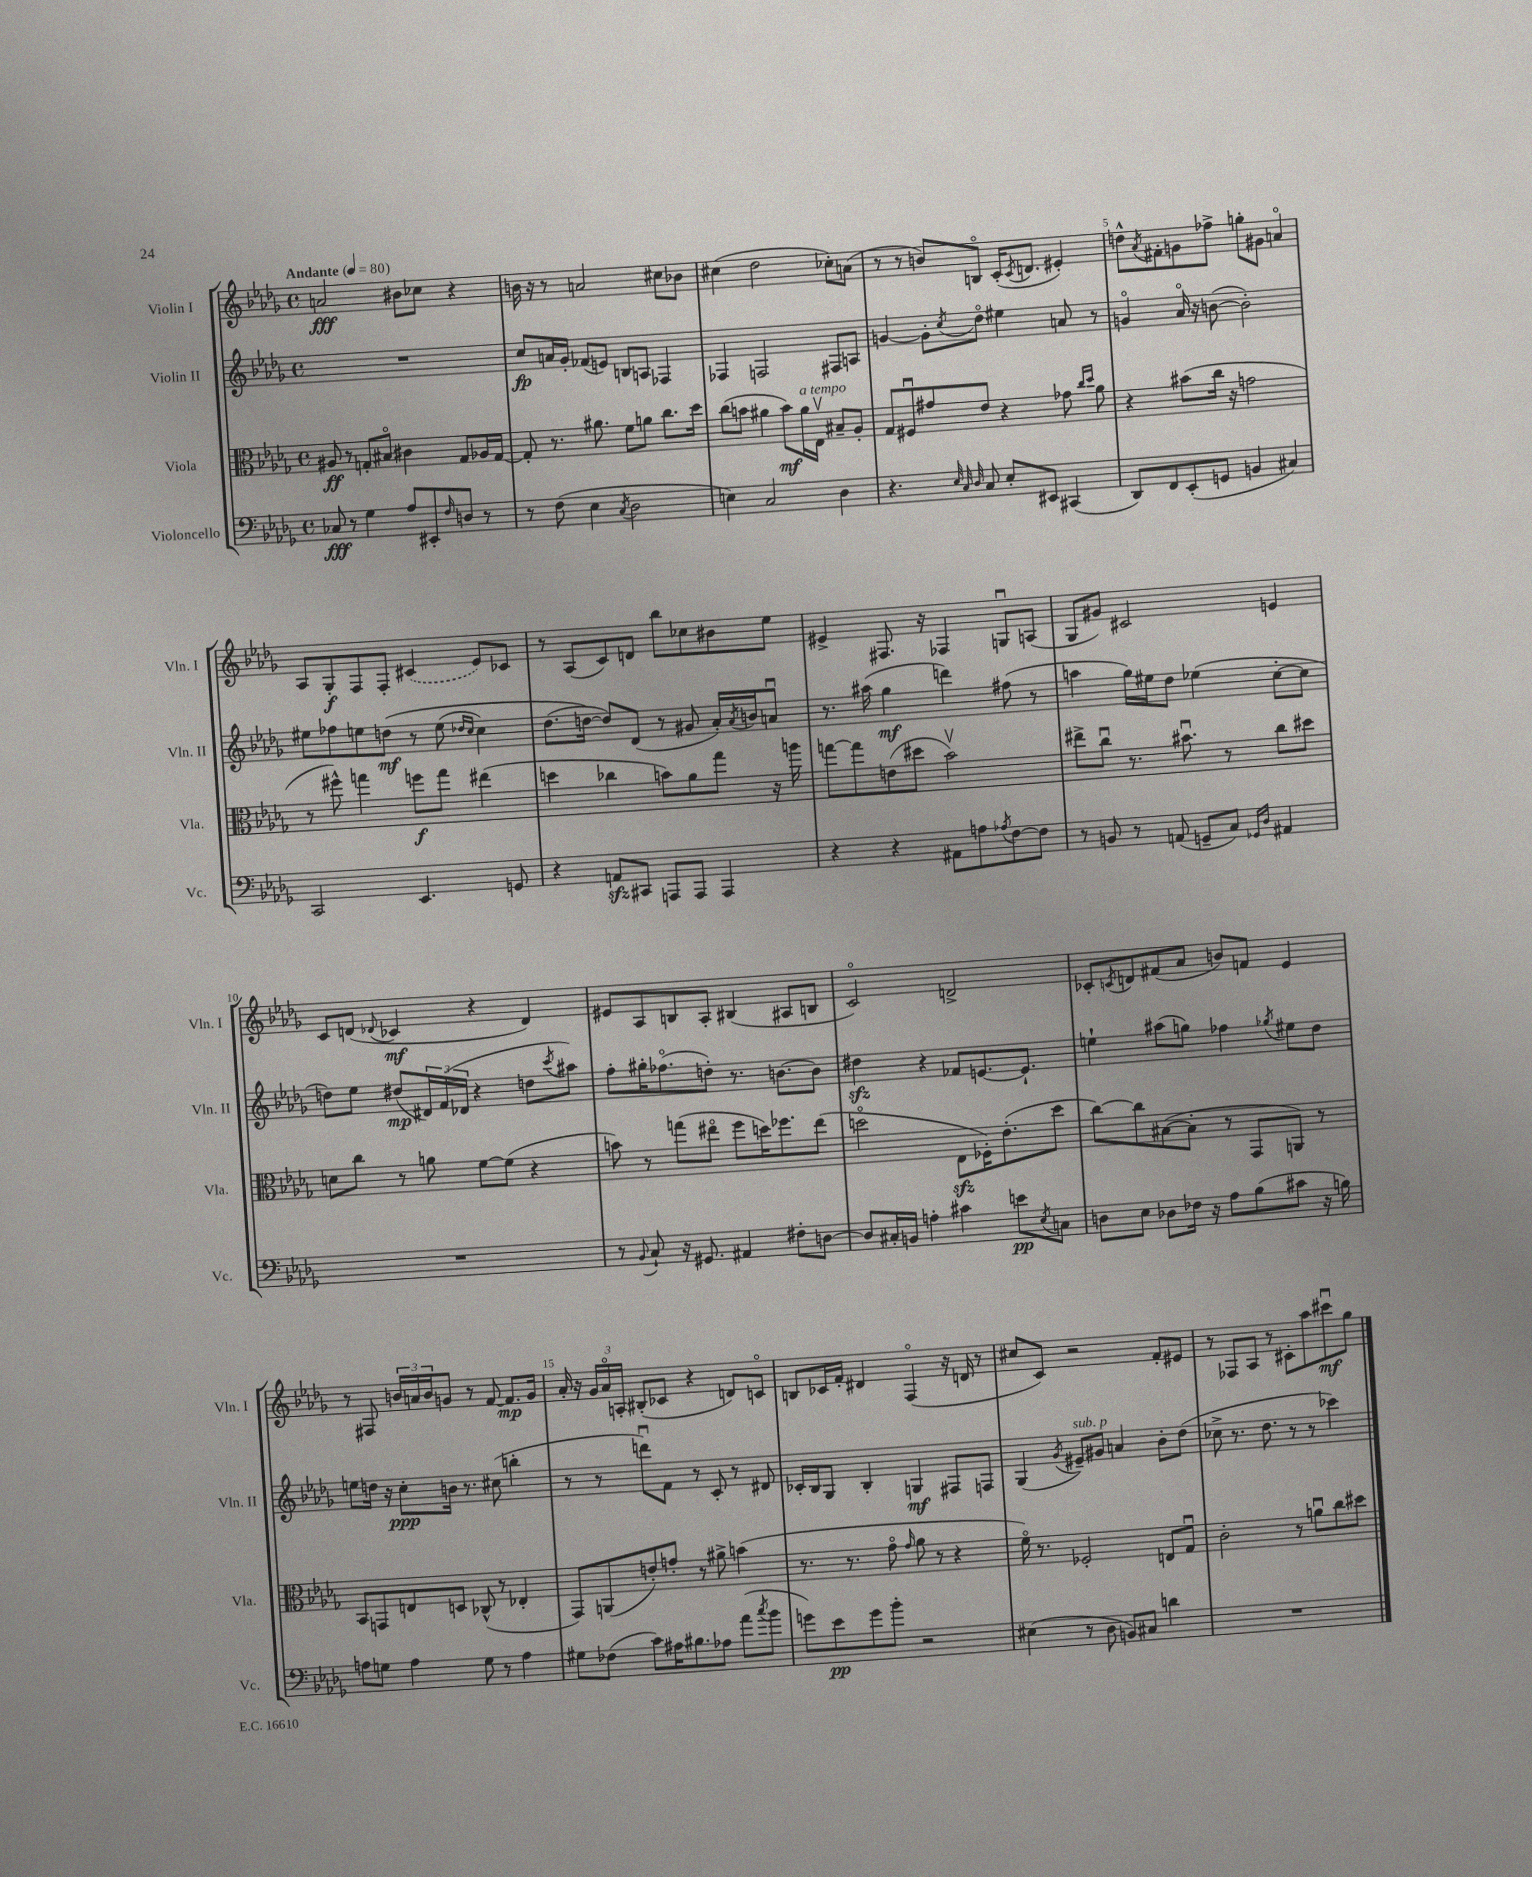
<<
\new StaffGroup <<
\new Staff = "s0" \with { instrumentName = "Violin I" shortInstrumentName = "Vln. I" } {
    \clef treble \key des \major \defaultTimeSignature \time 4/4 \tempo "Andante" 4 = 80
    a'2\fff bis'8 ces''8 r4 |
    b'16 r16 r8 a'2 cis''8 bes'8 |
    cis''4( des''2 ces''8-.) a'8( |
    r8 r8 b'8) b8\flageolet c'16-.( \acciaccatura { c'8 } d'8. eis'4-.) |
    d''8-^ \acciaccatura { aes'8 } fis'8-. g'8 fes''8-> g''8-. gis'8 a'4\flageolet |
    aes8 ges8-.\f f8 f8-. \once \slurDashed cis'4( ees'8) ces'8 |
    r8 aes8( c'8) d'8 bes''8 ces''8 bis'8 ees''8 |
    eis'4-> fis8. r16 fes4 g8\downbow a8( |
    ges8 gis'8) cis'2 e'4 |
    c'8 d'8( \appoggiatura { des'8 } ces'4\mf r4 des'4) |
    eis'8 aes8 b8 aes8-. bis4( ais8 b8 |
    c'2\flageolet) d'2-> |
    ces'8-. \acciaccatura { c'8 } d'8 fis'8( aes'8 b'8) f'8 ees'4 |
    r8 fis8 \tuplet 3/2 { b'16 a'16 b'16 } g'8 r8 f'8~ f'8.\mp g'16 |
    aes'16-. r16 \tuplet 3/2 { ges'16 aes'16\flageolet a16-. } bis8-.( ces'8 r4 d'8) c'8\flageolet |
    b8 ces'16 f'16-. dis'4 f4\flageolet( r16 d'16 r8 |
    cis''8 c'8) r2 f'8-. eis'8 |
    r8 fes8 aes8 r8 cis'8-. aes''8 cis'''8\downbow\mf ges''8 \bar "|." |
}
\new Staff = "s1" \with { instrumentName = "Violin II" shortInstrumentName = "Vln. II" } {
    \clef treble \key des \major \defaultTimeSignature \time 4/4
    R1 |
    c''8\fp a'16 ges'16-. fes'8( e'8) b8 a8 fes4 |
    fes4 f2 fis8 a8 |
    g'4~ g'8-. \acciaccatura { c''8 } des''8\flageolet eis''4 a'8 r8 |
    g'4\flageolet aes'16\flageolet r16 b'8~( b'2-.) |
    eis''8 fes''8 e''8 d''8\mf\( r8 e''8( \grace { des''16 c''16 } c''4) |
    des''8.( d''16~\) d''8) des'8( r8 gis'8 aes'16-.) \acciaccatura { aes'8 } b'16 a'8\downbow |
    r8. ais''16( ges''4\mf d'''4) fis''8( r8 |
    a''4 ges''16) eis''16 des''8 ees''4( c''8~-. c''8 |
    d''8) ees''8 dis''8\mp( \tuplet 3/2 { dis'16) f'16( des'16 } r4 d''8 \acciaccatura { c'''8 } ais''8) |
    f''8-. gis''16-. fes''8.\flageolet( d''8-.) r8. b'8.~ b'8 |
    dis''4\sfz r4 fes'8 e'8.~ e'8.-! |
    e''4-! ais''8( g''8) fes''4 \acciaccatura { ges''8 } eis''8 des''8 |
    e''8 d''16 r16 c''8-.\ppp b'16 r8. cis''8( b''4-. |
    r8 r8 d'''8\downbow) f'8 r8 c'8-. r8 dis'8 |
    ces'16-. bes16 ges8 bes4-. g4\mf fis8 f8 |
    ges4( \acciaccatura { ges'8 } eis'8--^\markup { \italic "sub. p" }) gis'8 a'4 bes'8-. des''8( |
    ces''8-> r8. des''8. r8 r8 ces'''4) \bar "|." |
}
\new Staff = "s2" \with { instrumentName = "Viola" shortInstrumentName = "Vla." } {
    \clef alto \key des \major \defaultTimeSignature \time 4/4
    ais8\ff r8 g8-. bis8\flageolet cis'4 g8 aes16 g16~ |
    g8-. r8. ais'8. f'8 a'8 c''8. des''16 |
    c''8( b'8 ais'4 b'8\mf) ais'16^\markup { \italic "a tempo" } ees16\upbow bis8-- aes8-. |
    ges8 fis8\downbow gis'8 ees'8 r4 ges'8 \grace { c''16 des''16 } aes'8 |
    r4 bis'8( c''16 r16 g'2 |
    r8 fis''8-^) g''4 f''8\f g''8 eis''4( |
    d''4 ces''4 b'8) aes'8 ges''8 r16 a''16 |
    g''8~ g''8 e'8( dis''8 bes'2\upbow) |
    eis''8-> c''8\downbow r8. bis'8.\downbow r8 c''8 dis''8 |
    d'8 c''8 r8 a'8 f'8~ f'8( r4 |
    b'8) r8 g''8( eis''8\flageolet f''8 d''16) fes''8. eis''8( |
    d''2\flageolet ees8\sfz fes16-.) ees'8.-.( d''8 |
    c''8~) c''8 bis8~( bis8-. r8 ges,8 a,8) r8 |
    bes,8 g,8 e8 d8 ces8-^( r8 ees4-. |
    ges,8) a,8( e'8-.) g'8-. r8 ais'8-> b'4( |
    r8. r8. ges'8\flageolet \grace { ges'16 } aes'8 r8 r4 |
    f'16\flageolet) r8. fes2-. e8 ges8\downbow |
    c'2-. r8 a'8\downbow c''8 dis''8 \bar "|." |
}
\new Staff = "s3" \with { instrumentName = "Violoncello" shortInstrumentName = "Vc." } {
    \clef bass \key des \major \defaultTimeSignature \time 4/4
    ces8\fff r8 ges4 aes8 eis,8-. \grace { f16 } d8 r8 |
    r8 f8( ees4 \acciaccatura { c8 } des2 |
    e4) c2 des4 |
    r4. \grace { ees32 c32 des32 } c8 ees8-. eis,8 cis,4( |
    des,8) f,8 ees,8-.( g,8 b,4 cis4) |
    c,2 ees,4. g,8 |
    r4 a,8\sfz cis,8 a,,8 a,,8 a,,4 |
    r4 r4 ais,8 a8 \acciaccatura { aes8 } f8~ f8 |
    r8 b,8 r8 a,8( g,8-- c8) \grace { ges,16 des16 } ais,4 |
    R1 |
    r8 \appoggiatura { bes,8 } c8-! r16 gis,8. ais,4 fis8-. d8~ |
    d8 cis16-. b,16 a4-. cis'4 e'8\pp \acciaccatura { ees8 } c8 |
    d8 ees8 des8 fes16 r16 aes8 bes8( cis'8 r16 b16) |
    a8 g8 a4 g8 r8 a4 |
    gis8 fes8( c'8) ais16 bis8. aes8 aes'8( \acciaccatura { c''8 } bes'8 |
    g'8) ees'8\pp g'8 bes'8-. r2 |
    eis4( r8 des8 b,8) cis8 d'4 |
    R1 \bar "|." |
}
>>
>>
\layout { \context { \Score \override BarNumber.break-visibility = ##(#f #t #t) barNumberVisibility = #(every-nth-bar-number-visible 5) } }
